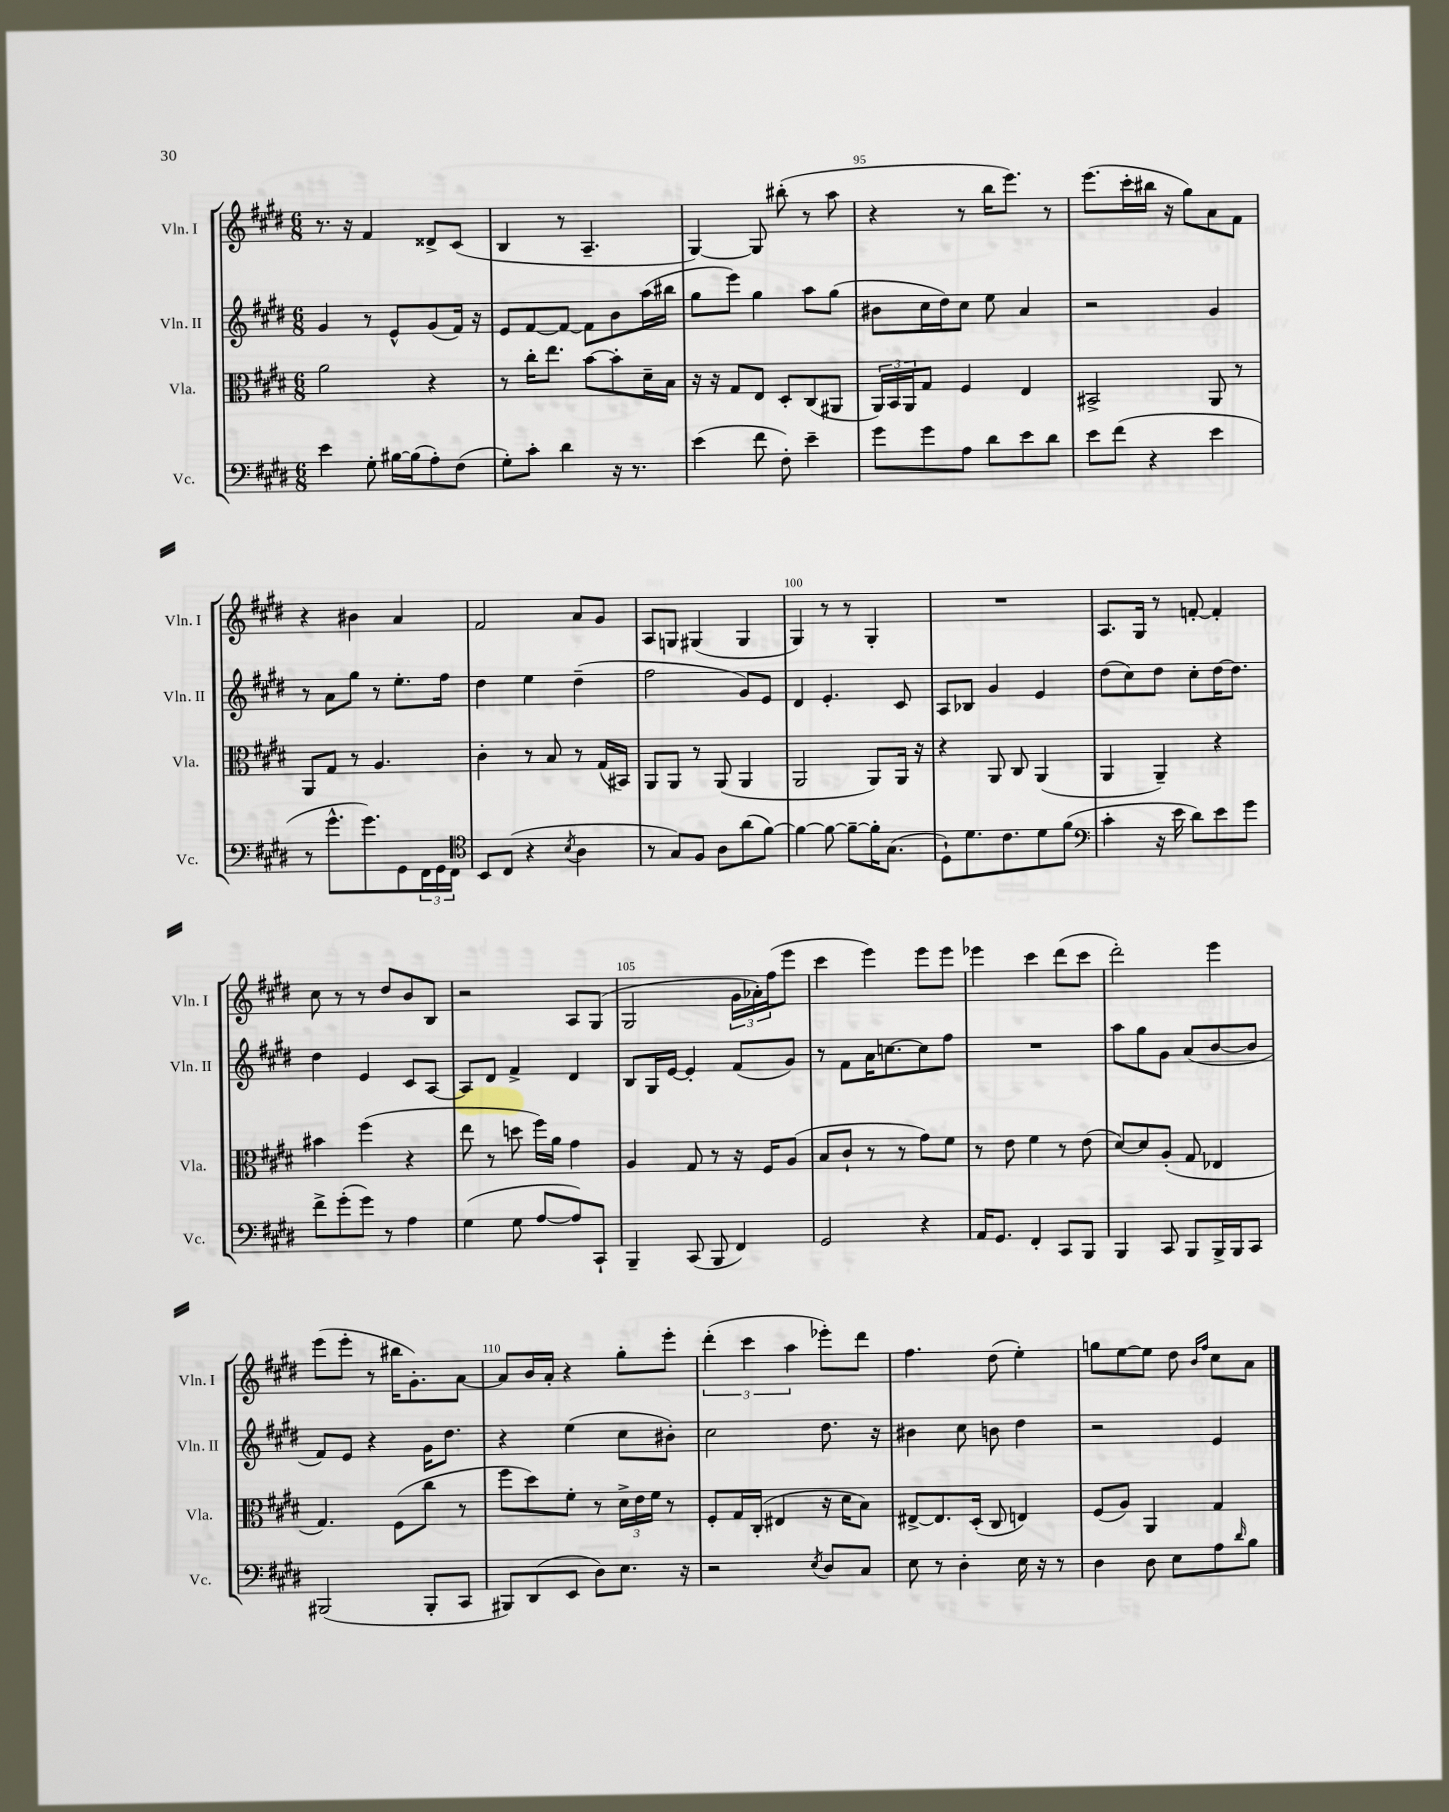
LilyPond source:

<<
\new StaffGroup <<
\new Staff = "s0" \with { instrumentName = "Vln. I" shortInstrumentName = "Vln. I" } {
    \clef treble \key e \major \numericTimeSignature \time 6/8
    r8. r16 fis'4 disis'8-> cis'8( |
    b4 r8 a4.-- |
    gis4~) gis8 bis''8-.( r8 a''8 |
    r4 r8 b''16 e'''8.) r8 |
    e'''8.( cis'''16-. bis''16 r16 gis''8) a'8 fis'8 |
    r4 bis'4 a'4 |
    fis'2 a'8 gis'8 |
    a8 g8 gis4( gis4 |
    gis4) r8 r8 gis4-. |
    R2. |
    a8. gis16 r8 f'8~-. f'4-. |
    cis''8 r8 r8 dis''8 b'8 b8 |
    r2 a8 gis8( |
    gis2 \tuplet 3/2 { gis'16 aes'16-.) fis''16( } e'''8 |
    cis'''4 e'''4) e'''8 e'''8 |
    ees'''4 cis'''4 dis'''8( cis'''8 |
    dis'''2-.) e'''4 |
    e'''8( e'''8-. r8 bis''16 gis'8.-.) a'8~ |
    a'8 b'16 a'16-. r4 gis''8-. e'''8-. |
    \tuplet 3/2 { dis'''4-.( cis'''4 a''4 } ees'''8-.) dis'''8 |
    fis''4. dis''8( e''4-.) |
    g''8 e''8~ e''8 dis''8 \grace { b'16 fis''16 } cis''8 a'8 \bar "|." |
}
\new Staff = "s1" \with { instrumentName = "Vln. II" shortInstrumentName = "Vln. II" } {
    \clef treble \key e \major \numericTimeSignature \time 6/8
    gis'4 r8 e'8-^ gis'8( fis'16) r16 |
    e'8 fis'8~ fis'8~ fis'8 b'8 a''16( bis''16 |
    gis''8 e'''8) gis''4 a''8 gis''8( |
    bis'8 cis''16 dis''16) cis''8 e''8 a'4 |
    r2 gis'4 |
    r8 a'8 gis''8 r8 e''8.-. fis''16 |
    dis''4 e''4 dis''4--( |
    fis''2 gis'8) e'8 |
    dis'4 e'4.-. cis'8 |
    a8 bes8 gis'4 e'4 |
    dis''8( cis''8) dis''8 cis''8-. dis''16~ dis''8. |
    dis''4 e'4 cis'8 a8~ |
    a8 dis'8 fis'4-> dis'4 |
    b8 gis16 e'16~ e'4-. fis'8( gis'8) |
    r8 fis'8 a'16 c''8.~ c''8 fis''8 |
    R2. |
    a''8 gis''8 gis'8 a'8( b'8~ b'8 |
    fis'8) e'8 r4 gis'16 dis''8. |
    r4 e''4( cis''8 bis'8-.) |
    cis''2 dis''8. r16 |
    bis'4 cis''8 b'8 dis''4 |
    r2 e'4 \bar "|." |
}
\new Staff = "s2" \with { instrumentName = "Vla." shortInstrumentName = "Vla." } {
    \clef alto \key e \major \numericTimeSignature \time 6/8
    a'2 r4 |
    r8 cis''16-. e''8. b'8~ b'8-. dis'16-- b16 |
    r16 r16 gis8 e8 dis8-. cis8( ais,8 |
    \tuplet 3/2 { a,16) b,16 a,16 } gis8 fis4 e4 |
    bis,2-> a,8 r8 |
    a,8 gis8 r8 a4. |
    cis'4-. r8 b8 r8 gis16( bis,16) |
    a,8 a,8 r8 a,8( a,4 |
    a,2 a,8) a,16 r16 |
    r4 a,8 cis8 a,4( |
    a,4 a,4--) r4 |
    bis'4 fis''4( r4 |
    e''8 r8 d''8 fis''16) a'16 gis'4 |
    a4 gis8 r8 r16 fis16 a8( |
    b8 cis'8-! r8 r8 gis'8) fis'8 |
    r8 e'8 fis'4 r8 e'8( |
    dis'8~) dis'8 a8-.( gis8 ees4 |
    gis4.) fis8( cis''8 r8 |
    fis''8 dis''8) fis'8-. r8 \tuplet 3/2 { dis'16-> e'16 fis'16 } r8 |
    fis8-. gis16 cis16-.( eis4 r16 dis'16 b8) |
    eis8~-> eis8. dis16-.( cis8 e4) |
    fis8( a8) a,4 gis4 \bar "|." |
}
\new Staff = "s3" \with { instrumentName = "Vc." shortInstrumentName = "Vc." } {
    \clef bass \key e \major \numericTimeSignature \time 6/8
    e'4 gis8-. bis16~ bis16( a8-.) fis8( |
    gis8-.) cis'8-. dis'4 r16 r8. |
    e'4( fis'8 fis8-.) e'4-- |
    gis'8 gis'8 a8 dis'8 e'8 dis'8 |
    e'8 fis'8( r4 e'4 |
    r8 gis'8.-^ gis'8.) gis,8 \tuplet 3/2 { fis,16 gis,16 fis,16 } |
    \clef tenor b,8 cis8( r4 \acciaccatura { b8 } a4 |
    r8 gis8) fis8 a8 a'8( fis'8~) |
    fis'4~ fis'8~ fis'8~-- fis'16-. gis8.( |
    dis8-!) dis'8. cis'8. dis'8 fis'8( |
    \clef bass cis'4-. r16 e'16 dis'8) e'8 gis'8 |
    fis'8-> gis'8-.( gis'8) r8 a4 |
    gis4( gis8 a8~ a8) cis,8-! |
    b,,4-- cis,8( b,,8 fis,4) |
    gis,2 r4 |
    a,16 gis,8. fis,4-. cis,8 b,,8 |
    b,,4 cis,8 b,,8 b,,16-> b,,16 cis,8 |
    bis,,2( bis,,8-. cis,8 |
    bis,,8) dis,8( e,8 dis8) e8. r16 |
    r2 \acciaccatura { e8 } dis8 cis8 |
    e8 r8 dis4-. e16 r16 r8 |
    dis4 dis8 e8 a8 \grace { dis'16 } b8 \bar "|." |
}
>>
>>
\layout { \context { \Score currentBarNumber = #92 \override BarNumber.break-visibility = ##(#f #t #t) barNumberVisibility = #(every-nth-bar-number-visible 5) } }
